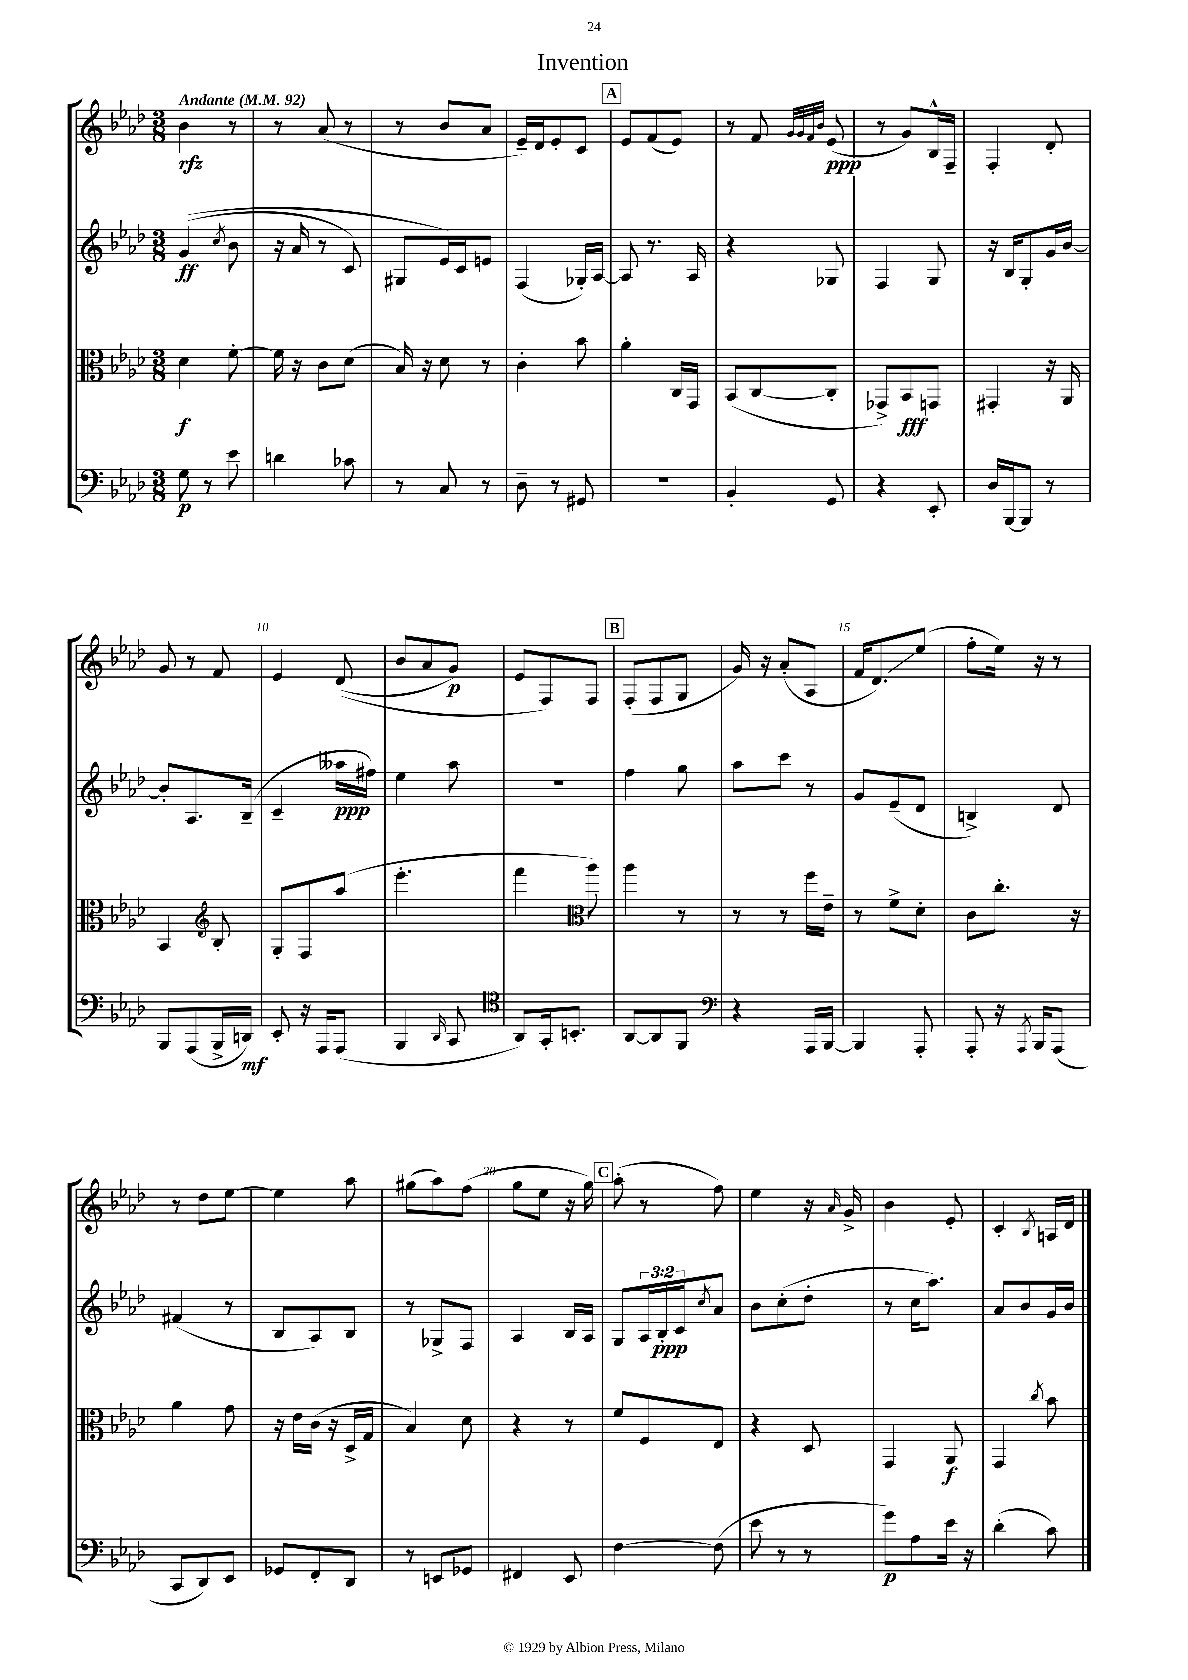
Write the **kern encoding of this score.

**kern	**kern	**kern	**kern
*staff4	*staff3	*staff2	*staff1
*clefF4	*clefC3	*clefG2	*clefG2
*k[b-e-a-d-]	*k[b-e-a-d-]	*k[b-e-a-d-]	*k[b-e-a-d-]
*M3/8	*M3/8	*M3/8	*M3/8
*MM92	*MM92	*MM92	*MM92
8G\	4d-\	&((4g/	4b-\
8r	.	.	.
.	.	8qcc/	.
8e-\	[8f'\	8b-\	8r
=	=	=	=
4d\	16f\]	16r	8r
.	16r	16a-/	.
.	8c\L	8r	(8a-/
8c-\	(8d-\J	8c/)	8r
=	=	=	=
8r	16B-/)	8G#/L	8r
.	16r	.	.
8C/	8d-\	16e-/L&)	8b-/L
.	.	16c/J	.
8r	8r	8e/J	8a-/J
=	=	=	=
8D-~\	4c'\	(4F/	16e-~/LL)
.	.	.	16d-/J
8r	.	.	8e-'/
8GG#/	8b-\	16G-'/LL)	8c/J
.	.	[16A-/JJ	.
=	=	=	=
4.r	4a-'\	8A-/]	8e-/L
.	.	8.r	(8f/
.	16C/LL	.	8e-/J)
.	16GG/JJ	16A-/	.
=	=	=	=
4BB-'/	(8BB-/L	4r	8r
.	[8C/	.	8f/
.	.	.	32qqg/LLL
.	.	.	32qqg/
.	.	.	32qqf/
.	.	.	32qqb-/JJJ
8GG/	8C'/]J	8G-/	(8e-/
=	=	=	=
4r	8GG-^/L)	4F/	8r
.	8BB-/	.	8g/L)
8EE-'/	8GG/J	8G/	16B-^^/L
.	.	.	16F~/JJ
=	=	=	=
16D-/LL	4GG#'/	16r	4F'/
[16BBB-/J	.	16B-/LK	.
8BBB-/]J	.	8G'/	.
8r	16r	16g/L	8d-'/
.	16AA-/	[16b-/JJ	.
=	=	=	=
8BBB-/L	4BB-/	8b-'/]L	8g/
(8AAA-/	.	8.A-/	8r
*	*clefG2	*	*
16BBB-^/L	8B-'/	.	8f/
16DD/JJ)	.	(16B-~/Jk	.
=	=	=	=
8EE-'/	8G'/L	4c~/	4e-/
16r	8F/	.	.
16AAA-/LK	.	.	.
(8AAA-/J	(8aa-/J	16aa--\LL	&((8d-/
.	.	16ff#\JJ)	.
=	=	=	=
4BBB-/	4.eee-'\	4ee-\	8b-/L
.	.	.	8a-/
16qqDD-/	.	.	.
8CC/	.	8aa-\	8g/J)
=	=	=	=
*clefC4	*	*	*
8AA-/L)	4fff\	4.r	8e-/L
16GG'/k	.	.	8F/&)
8.BB'/J	.	.	.
*	*clefC3	*	*
.	8aa-\)	.	8F/J
=	=	=	=
[8AA-/L	4aa-\	4ff\	(8F'/L
8AA-/]	.	.	8F/
8FF/J	8r	8gg\	8G/J
=	=	=	=
*clefF4	*	*	*
4r	8r	8aa-\L	16g/)
.	.	.	16r
.	8r	8ccc\J	(8a-'/L
16AAA-/LL	16ff\LL	8r	8A-/J
[16BBB-/JJ	16e-~\JJ	.	.
=	=	=	=
4BBB-/]	8r	8g/L	16f/LK
.	.	.	8.d-/)
.	8f^\L	(8e-~/	.
8AAA-'/	8d-'\J	8d-/J	(8ee-/J
=	=	=	=
8AAA-'/	8c\L	4B^/)	8ff'\L
16r	8.cc'\J	.	16ee-\Jk)
8qAAA-/	.	.	.
16BBB-/LK	.	.	16r
(8AAA-/J	.	8d-/	8r
.	16r	.	.
=	=	=	=
8CC/L	4a-\	(4f#/	8r
8DD-/)	.	.	8dd-\L
8EE-/J	8g\	8r	[8ee-\J
=	=	=	=
8GG-/L	16r	8B-/L	4ee-\]
.	16e-\LL	.	.
8FF'/	(16c\JJ	8A-/)	.
.	16r	.	.
8DD-/J	16D-^/LL	8B-/J	8aa-\
.	16G/JJ	.	.
=	=	=	=
8r	4B-/)	8r	(8gg#\L
8EE/L	.	8G-^/L	8aa-\)
8GG-/J	8d-\	8F/J	(8ff\J
=	=	=	=
4FF#/	4r	4A-/	8gg\L
.	.	.	8ee-\J
8EE-/	8r	16B-/LL	16r
.	.	16A-/JJ	16gg\)
=	=	=	=
[4F\	8f/L	8G/L	(8aa-'\
.	8F/	24A-/L	8r
.	.	24B-'/	.
.	.	24c/J	.
.	.	8qcc/	.
(8F\]	8E-/J	8a-/J	8ff\)
=	=	=	=
8e-\	4r	8b-\L	4ee-\
8r	.	(8cc'\	.
8r	8D-/	8dd-'\J	16r
.	.	.	16qqa-/
.	.	.	16g^/
=	=	=	=
8g\L)	4GG/	8r	4b-\
8A-\	.	16cc\LK	.
.	.	8.aa-\J)	.
16e-\Jk	8AA-/	.	8e-'/
16r	.	.	.
=	=	=	=
(4d-'\	4GG/	8a-/L	4c'/
.	.	8b-/	.
.	8qcc/	.	8qB-/
8c\)	8b-\	16g/L	16A/LL
.	.	16b-/JJ	16d-/JJ
==	==	==	==
*-	*-	*-	*-
